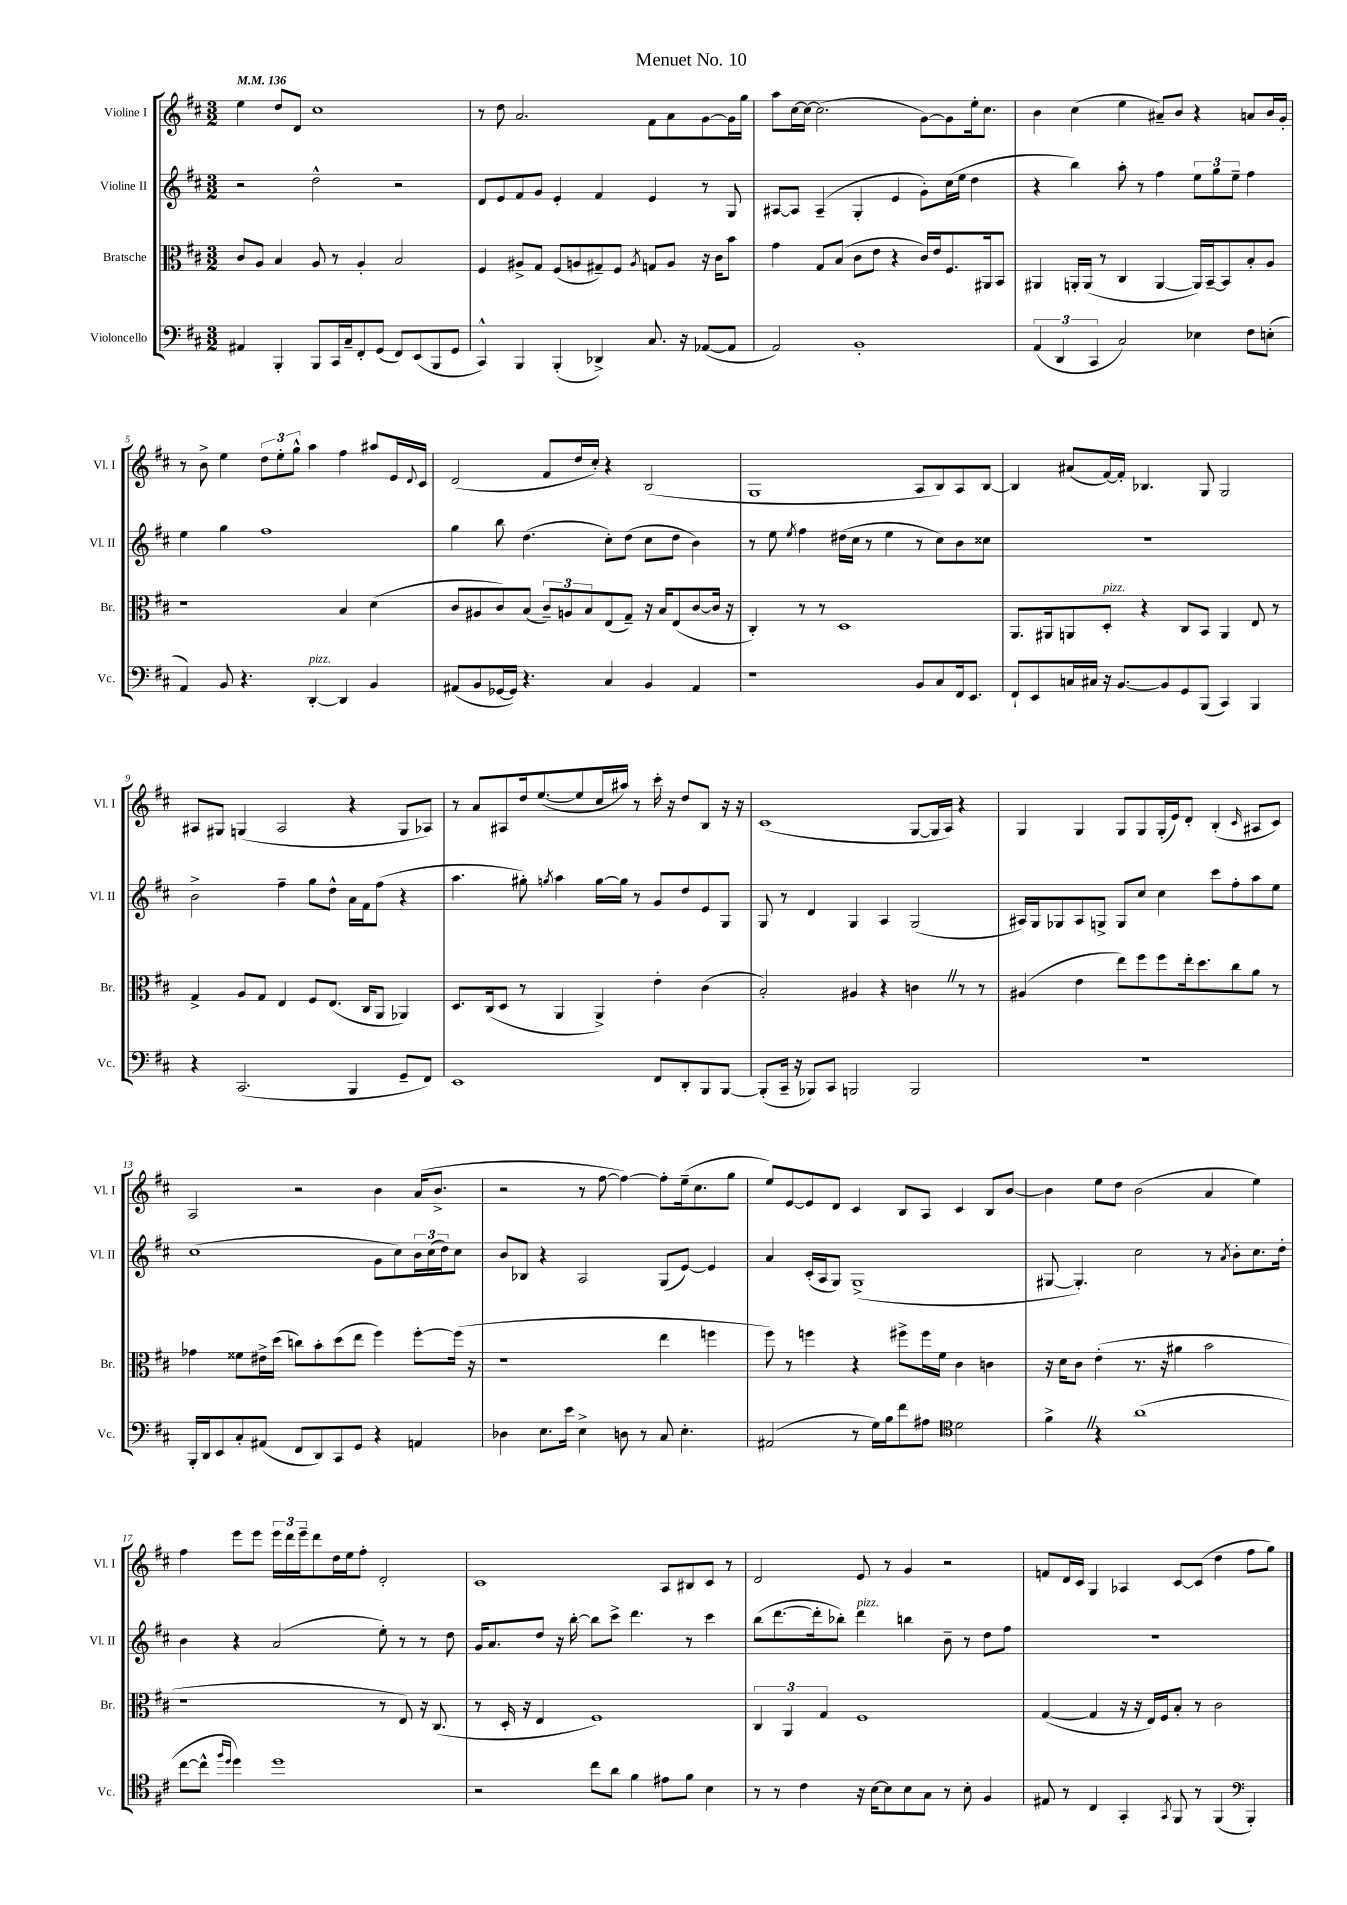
\header { title = "Menuet No. 10" }
<<
\new StaffGroup <<
\new Staff = "s0" \with { instrumentName = "Violine I" shortInstrumentName = "Vl. I" } {
    \clef treble \key d \major \numericTimeSignature \time 3/2 \tempo 4 = 136
    e''4 d''8 d'8 cis''1 |
    r8 d''8 a'2. fis'8 a'8 g'8~ g'16 g''16 |
    a''8 cis''16~ cis''16~ cis''2.( g'8~) g'8 e''16-. cis''8. |
    b'4 cis''4( e''4 ais'8--) b'8 r4 a'8 b'16 g'16-. |
    r8 b'8-> e''4 \tuplet 3/2 { d''8 e''8-. g''8-^ } a''4 fis''4 ais''8 e'16 \appoggiatura { d'8 } cis'16 |
    d'2( fis'8 d''16 cis''16-.) r4 b2( |
    g1 a8 b8) a8 b8~ |
    b4 ais'8( fis'16~) fis'16-. bes4. g8 g2 |
    ais8 gis8 g4( ais2 r4 g8 aes8) |
    r8 a'8 ais8 d''16 e''8.~( e''8 cis''16 ais''16) r8 cis'''16-. r16 d''8 b8 r16 r16 |
    cis'1( g8~ g16 a16) r4 |
    g4 g4 g8 g8 g16-.( e'16) d'8-. b4-.( \grace { cis'16 } ais8 cis'8) |
    a2 r2 b'4 a'16( b'8.-> |
    r2 r8 fis''8~ fis''4~) fis''8-. e''16--( cis''8. g''8 |
    e''8) e'8~ e'8 d'8 cis'4 b8 a8 cis'4 b8 b'8~ |
    b'4 e''8 d''8 b'2( a'4 e''4) |
    fis''4 e'''8 e'''8 \tuplet 3/2 { e'''16 d'''16 e'''16-- } d'''8 d''16 e''16 fis''8-. d'2-. |
    cis'1 a8 bis8 cis'8 r8 |
    d'2 e'8 r8 g'4 r2 |
    f'8 d'16 cis'16 g4 aes4 cis'8~ cis'8( d''4 fis''8 g''8) \bar "|." |
}
\new Staff = "s1" \with { instrumentName = "Violine II" shortInstrumentName = "Vl. II" } {
    \clef treble \key d \major \numericTimeSignature \time 3/2
    r2 d''2-^ r2 |
    d'8 e'8 fis'8 g'8 e'4-. fis'4 e'4 r8 g8 |
    ais8~ ais8 ais4--( g4-. e'4 g'8-.) cis''16( e''16 d''4 |
    r4 b''4) a''8-. r8 fis''4 \tuplet 3/2 { e''8 g''8 e''8-- } fis''4 |
    e''4 g''4 fis''1 |
    g''4 b''8 d''4.( cis''8-.) d''8( cis''8 d''8 b'4) |
    r8 e''8 \acciaccatura { e''8 } fis''4 dis''16( cis''16 r8 e''4 r8 cis''8) b'8 cisis''8 |
    R1. |
    b'2-> fis''4-- g''8 d''8-^ a'16 fis'16 fis''8( r4 |
    a''4. gis''8-.) \acciaccatura { g''8 } a''4 g''16~ g''16 r8 g'8 d''8 e'8 g8 |
    g8 r8 d'4 g4 a4 g2( |
    ais16) g16 ges8 ais8 g8-> g8 cis''8 cis''4 cis'''8 fis''8-. a''8 e''8 |
    cis''1( g'8 cis''8) \tuplet 3/2 { b'16 cis''16( d''16) } cis''8 |
    b'8 bes8 r4 a2 g8( e'8~) e'4 |
    a'4 cis'16-.( a16 g8) g1->( |
    gis8~ gis4.-.) cis''2 r8 \acciaccatura { a'8 } b'8-. cis''8. d''16-. |
    b'4 r4 a'2( e''8-.) r8 r8 d''8 |
    g'16 a'8. d''8 r16 b''16~-. b''8 cis'''8-> d'''4. r8 cis'''4 |
    b''8( d'''8.~ d'''16-. bes''8-.) d'''4^\markup { \italic "pizz." } b''4 b'8-- r8 d''8 fis''8 |
    R1. \bar "|." |
}
\new Staff = "s2" \with { instrumentName = "Bratsche" shortInstrumentName = "Br." } {
    \clef alto \key d \major \numericTimeSignature \time 3/2
    cis'8 a8 b4 a8 r8 a4-. b2 |
    fis4 ais8-> g8 fis8( a8 gis8--) fis8 \acciaccatura { a8 } g8 a8 r16 cis'16 b'8 |
    g'4 g8 b8( cis'8 e'8 r4 cis'16) e'16 fis8. ais,16 b,8 |
    ais,4 a,16-. a,16( r8 cis4 a,4~ a,16) b,16~-- b,8 b8-. a8 |
    r1 b4 d'4( |
    cis'8 ais8 cis'8) b8( \tuplet 3/2 { cis'8--) a8 b8 } e8( g8--) r16 b16 e8( cis'8~ cis'16 r16 |
    cis4-.) r8 r8 d1 |
    a,8. ais,16 a,8 d8-.^\markup { \italic "pizz." } r4 cis8 b,8 a,4 e8 r8 |
    g4-> a8 g8 e4 fis8 e8.( cis16 a,8 aes,4) |
    d8. cis16( d8 r8 a,4 a,4->) e'4-. cis'4( |
    b2-.) ais4 r4 c'4 \once \override BreathingSign.text = \markup { \musicglyph "scripts.caesura.straight" } \breathe r8 r8 |
    ais4( e'4 e''8) fis''8 fis''8 e''16-. d''8. cis''8 a'8 r8 |
    ges'4 fisis'8 eis'16-> d''16( c''8) b'8-. d''8( e''8 fis''4) fis''8~-. fis''16( r16 |
    r1 e''4 f''4 |
    fis''8) r8 f''4 r4 fis''8-> fis''16 fis'16 cis'4 c'4 |
    r16 d'16 cis'8 e'4-.( r8. r16 ais'4 b'2 |
    r1 r8 e8) r16 cis8.( |
    r8 d16-. r16 e4 fis1) |
    \tuplet 3/2 { cis4 a,4 g4 } fis1 |
    g4~( g4 r16 r16 e16) fis16 b8-. r8 cis'2 \bar "|." |
}
\new Staff = "s3" \with { instrumentName = "Violoncello" shortInstrumentName = "Vc." } {
    \clef bass \key d \major \numericTimeSignature \time 3/2
    ais,4 b,,4-. b,,8 cis,16 cis16-- fis,8-. g,8( fis,8) e,8( b,,8 g,8 |
    cis,4-^) b,,4 b,,4-.( des,4->) cis8. r16 aes,8~( aes,8 |
    a,2) b,1-. |
    \tuplet 3/2 { a,4( d,4 cis,4 } cis2) ees4 fis8 e8-.( |
    a,4) b,8 r4. d,4~-.^\markup { \italic "pizz." } d,4 b,4 |
    ais,8( b,8 ges,16~ ges,16) r4. cis4 b,4 ais,4 |
    r1 b,8 cis8 fis,16 e,8. |
    fis,8-! e,8 c16 cis16 r16 b,8.~ b,8 g,8 b,,8( cis,4) b,,4 |
    r4 cis,2.( b,,4 g,8-- fis,8) |
    e,1 fis,8 d,8-. b,,8 b,,8~ |
    b,,8-.( cis,16-- r16 bes,,8) cis,8 b,,2 b,,2 |
    R1. |
    b,,16-. d,16 e,8 cis8-. ais,8( fis,8 d,8) cis,8 g,8 r4 a,4 |
    des4 e8. e'16 e4-> d8 r8 cis8 e4.-. |
    ais,2( r8 g16) b16 fis'8 ais8 \clef tenor d'2 |
    fis'4-> \once \override BreathingSign.text = \markup { \musicglyph "scripts.caesura.straight" } \breathe r4 a'1( |
    cis''8~ cis''8-^ \grace { fis''16 d''16 } d''4) d''1 |
    r2 cis''8 a'8 fis'4 eis'8 fis'8 b4 |
    r8 r8 cis'4 r16 b16~ b8 b8 g8 r8 b8-. fis4 |
    eis8 r8 cis4 g,4-. \acciaccatura { g,8 } fis,8 r8 fis,4( \clef bass b,,4-.) \bar "|." |
}
>>
>>
